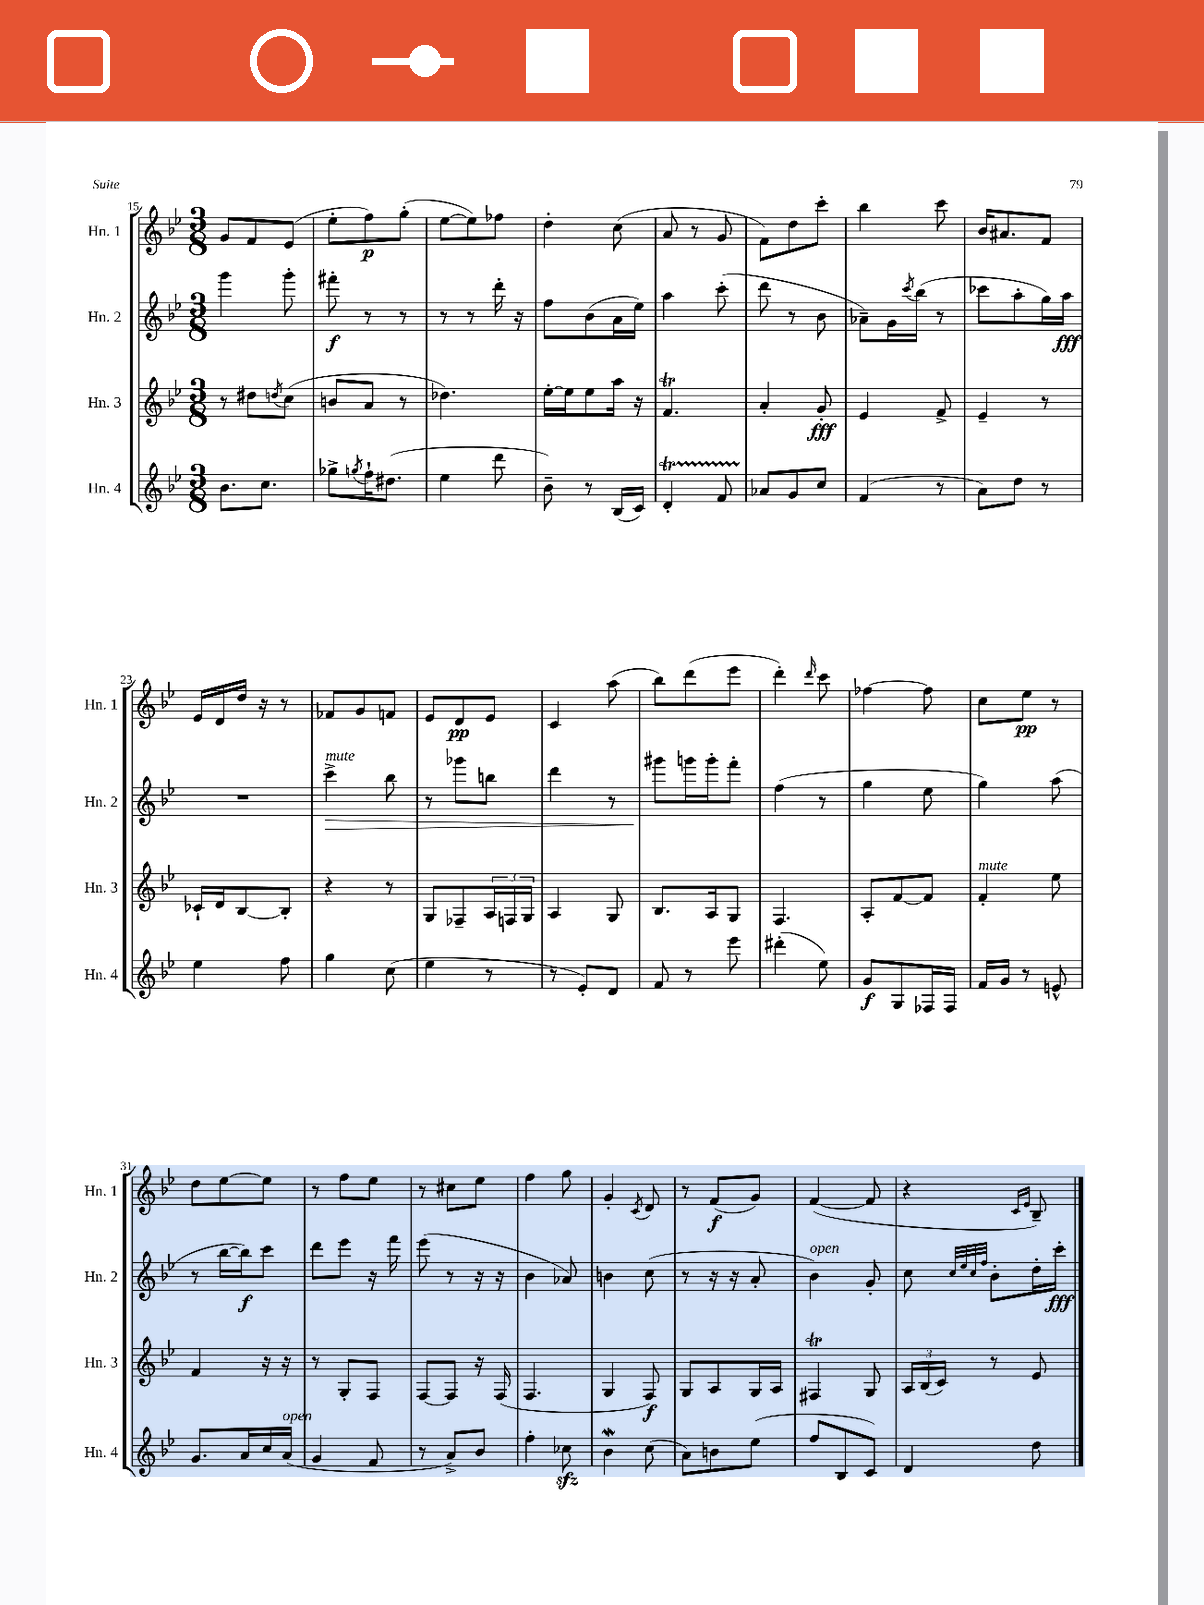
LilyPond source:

<<
\new StaffGroup <<
\new Staff = "s0" \with { instrumentName = "Hn. 1" shortInstrumentName = "Hn. 1" } {
    \clef treble \key bes \major \numericTimeSignature \time 3/8
    g'8 f'8 ees'8( |
    ees''8-. f''8\p) g''8-.( |
    ees''8~ ees''8) fes''8 |
    d''4-. c''8( |
    a'8 r8 g'8 |
    f'8) d''8 c'''8-. |
    bes''4 c'''8 |
    bes'16 ais'8. f'8 |
    ees'16 d'16 d''16 r16 r8 |
    fes'8 g'8 f'8 |
    ees'8 d'8\pp ees'8 |
    c'4 a''8( |
    bes''8) d'''8( ees'''8 |
    d'''4-.) \grace { d'''16 } c'''8 |
    fes''4~ fes''8 |
    c''8 ees''8\pp r8 |
    d''8 ees''8~ ees''8 |
    r8 f''8 ees''8 |
    r8 cis''8 ees''8 |
    f''4 g''8 |
    g'4-. \acciaccatura { c'8 } d'8 |
    r8 f'8\f( g'8) |
    f'4~( f'8 |
    r4 \grace { c'16 ees'16 } bes8--) \bar "|." |
}
\new Staff = "s1" \with { instrumentName = "Hn. 2" shortInstrumentName = "Hn. 2" } {
    \clef treble \key bes \major \numericTimeSignature \time 3/8
    g'''4 g'''8-. |
    fis'''8-.\f r8 r8 |
    r8 r8 d'''16-. r16 |
    f''8 bes'8( a'16 ees''16) |
    a''4 c'''8-.( |
    d'''8 r8 bes'8 |
    aes'8--) g'16 \acciaccatura { c'''8 } bes''16( r8 |
    ces'''8 a''8-. g''16) a''16\fff |
    R4. |
    c'''4->\>^\markup { \italic "mute" } bes''8 |
    r8 ges'''8 b''8 |
    d'''4 r8 |
    gis'''8\! g'''16 g'''16-. f'''8-. |
    f''4( r8 |
    g''4 ees''8 |
    g''4) a''8( |
    r8 bes''16~ bes''16\f) c'''8 |
    d'''8 ees'''8 r16 f'''16 |
    ees'''8( r8 r16 r16 |
    bes'4 aes'8) |
    b'4 c''8( |
    r8 r16 r16 a'8-. |
    bes'4^\markup { \italic "open" }) g'8-. |
    c''8 \grace { c''32 ees''32 c''32 f''32 } bes'8-. d''16-. c'''16-.\fff \bar "|." |
}
\new Staff = "s2" \with { instrumentName = "Hn. 3" shortInstrumentName = "Hn. 3" } {
    \clef treble \key bes \major \numericTimeSignature \time 3/8
    r8 dis''8 \acciaccatura { d''8 } c''8( |
    b'8 a'8 r8 |
    des''4.) |
    ees''16~-. ees''16 ees''8 a''16 r16 |
    f'4.\trill |
    a'4-. g'8-.\fff |
    ees'4 f'8-> |
    ees'4-- r8 |
    ces'16-! d'16 bes8~ bes8-. |
    r4 r8 |
    g8 fes8-- \tuplet 3/2 { a16 f16 g16 } |
    a4 g8 |
    bes8. a16 g8 |
    f4. |
    a8-. f'8~ f'8 |
    f'4-.^\markup { \italic "mute" } ees''8 |
    f'4 r16 r16 |
    r8 g8-. f8 |
    f8~ f8 r16 f16( |
    f4. |
    g4 f8\f) |
    g8 a8 g16 a16 |
    fis4\trill g8 |
    \tuplet 3/2 { a16 bes16( c'16) } r8 ees'8 \bar "|." |
}
\new Staff = "s3" \with { instrumentName = "Hn. 4" shortInstrumentName = "Hn. 4" } {
    \clef treble \key bes \major \numericTimeSignature \time 3/8
    bes'8. c''8. |
    ges''8-> \acciaccatura { g''8 } f''16-! dis''8.( |
    ees''4 d'''8 |
    bes'8--) r8 bes16( c'16) |
    d'4-.\startTrillSpan f'8 |
    aes'8\stopTrillSpan g'8 c''8 |
    f'4( r8 |
    a'8) d''8 r8 |
    ees''4 f''8 |
    g''4 c''8( |
    ees''4 r8 |
    r8 ees'8-.) d'8 |
    f'8 r8 ees'''8 |
    dis'''4-.( ees''8) |
    g'8\f g8 fes16 fes16 |
    f'16 g'16 r8 e'8-^ |
    g'8. a'16 c''16 a'16^\markup { \italic "open" }( |
    g'4 f'8 |
    r8 a'8->) bes'8 |
    f''4-. ces''8\sfz |
    bes'4\mordent c''8( |
    a'8) b'8 ees''8( |
    f''8 bes8 c'8) |
    d'4 d''8 \bar "|." |
}
>>
>>
\layout { \context { \Score currentBarNumber = #15 } }
